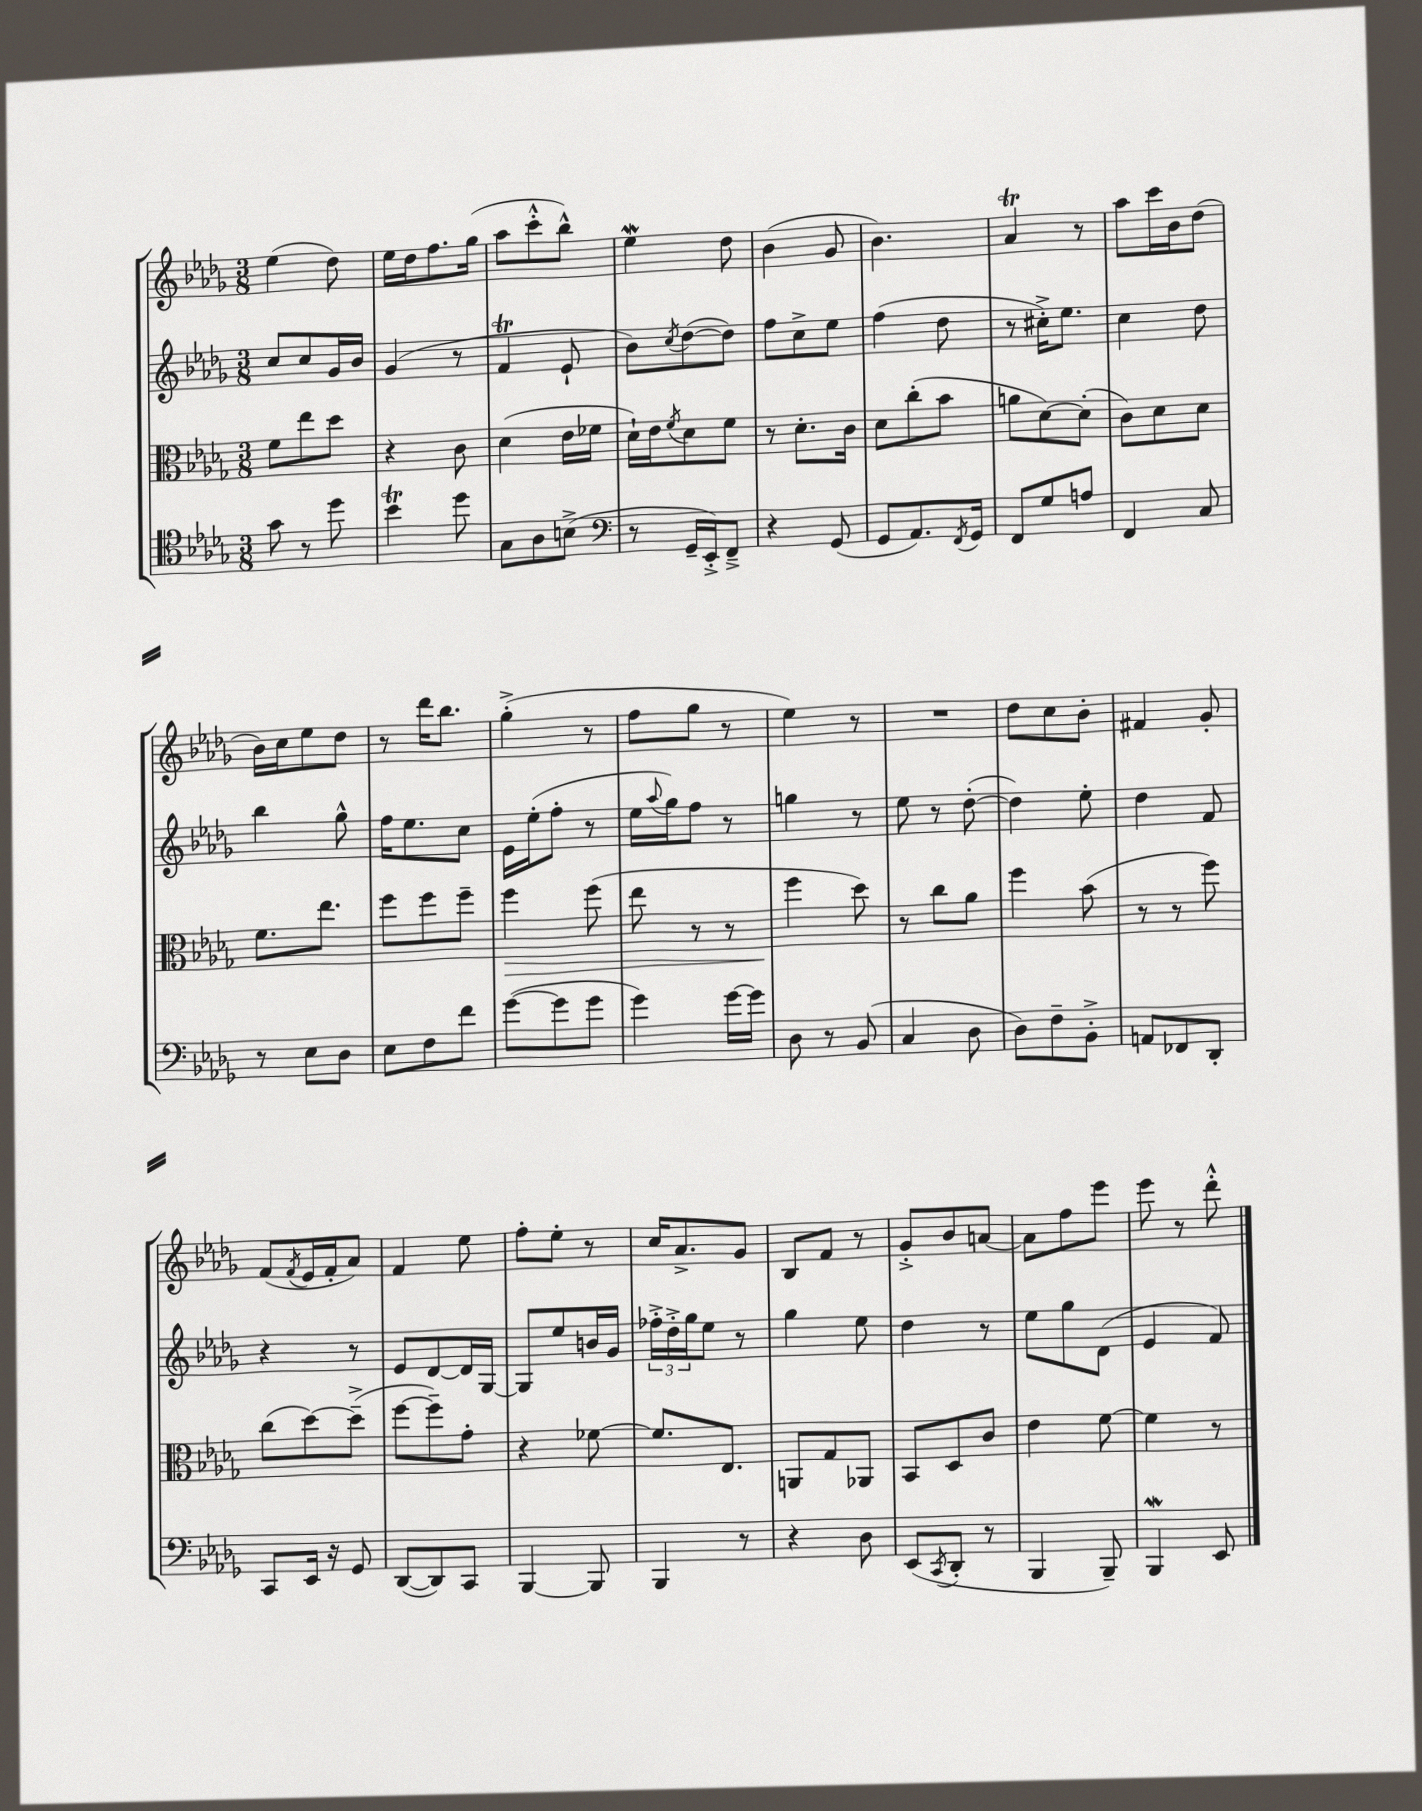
<<
\new StaffGroup <<
\new Staff = "s0" {
    \clef treble \key des \major \numericTimeSignature \time 3/8
    ees''4( des''8) |
    ees''16 des''16 f''8. ges''16( |
    aes''8 c'''8-.-^ bes''8-^) |
    ees''4\mordent des''8 |
    bes'4( ges'8 |
    bes'4.) |
    aes'4\trill r8 |
    aes''8 c'''16 bes'16 des''8( |
    bes'16) c''16 ees''8 des''8 |
    r8 des'''16 bes''8. |
    ges''4-.->( r8 |
    f''8 ges''8 r8 |
    ees''4) r8 |
    R4. |
    des''8 c''8 bes'8-. |
    fis'4 ges'8-. |
    f'8( \acciaccatura { f'8 } ees'16 f'16-. aes'8) |
    f'4 ees''8 |
    f''8-. ees''8-. r8 |
    c''16 aes'8.-> ges'8 |
    bes8 f'8 r8 |
    ges'8-.-> bes'8 a'8~ |
    a'8 f''8 ees'''8 |
    ees'''8 r8 des'''8-.-^ \bar "|." |
}
\new Staff = "s1" {
    \clef treble \key des \major \numericTimeSignature \time 3/8
    c''8 c''8 ges'16 bes'16 |
    ges'4( r8 |
    f'4\trill ees'8-! |
    bes'8) \acciaccatura { c''8 } des''8~( des''8) |
    f''8 c''8-> ees''8 |
    f''4( des''8 |
    r8 cis''16-.->) ees''8. |
    c''4 des''8 |
    bes''4 ges''8-^ |
    f''16 ees''8. c''8 |
    ees'16 ees''16-.( f''8-. r8 |
    ees''16 \appoggiatura { aes''8 } ges''16) f''8 r8 |
    g''4 r8 |
    ees''8 r8 des''8~-.( |
    des''4) ees''8-. |
    des''4 f'8 |
    r4 r8 |
    ees'8 des'8~ des'16 ges16~ |
    ges8 ees''8 b'16 ges'16 |
    \tuplet 3/2 { fes''16-.-> des''16-.-> ges''16 } ees''8 r8 |
    ges''4 ees''8 |
    des''4 r8 |
    ees''8 ges''8 des'8( |
    ees'4 f'8) \bar "|." |
}
\new Staff = "s2" {
    \clef alto \key des \major \numericTimeSignature \time 3/8
    f'8 ees''8 des''8 |
    r4 c'8 |
    des'4( ees'16 fes'16 |
    des'16-!) ees'16 \acciaccatura { f'8 } des'8 f'8 |
    r8 des'8.-. c'16 |
    des'8 c''8-.( bes'8 |
    a'8 des'8~) des'8-.( |
    c'8) des'8 des'8 |
    f'8. ees''8. |
    f''8 f''8 f''8-- |
    f''4\> f''8( |
    ees''8 r8 r8 |
    f''4\! des''8) |
    r8 c''8 aes'8 |
    f''4 bes'8( |
    r8 r8 f''8) |
    c''8( des''8~) des''8--->( |
    f''8~ f''8--) ges'8-. |
    r4 fes'8~ |
    fes'8. ees8. |
    a,8 ges8 aes,8 |
    bes,8 des8 c'8 |
    ees'4 f'8~ |
    f'4 r8 \bar "|." |
}
\new Staff = "s3" {
    \clef tenor \key des \major \numericTimeSignature \time 3/8
    ges'8 r8 des''8 |
    bes'4\trill des''8 |
    ges8 aes8 b8->( |
    \clef bass r8 ges,16-- ees,16-.->) f,8---> |
    r4 ges,8( |
    ges,8 aes,8.) \acciaccatura { f,8 } ges,16 |
    f,8 ges8 a8 |
    f,4 c8 |
    r8 ees8 des8 |
    ees8 f8 f'8 |
    ges'8~( ges'8 ges'8 |
    ges'4) ges'16~ ges'16 |
    des8 r8 bes,8( |
    c4 des8 |
    des8) f8-- bes,8-.-> |
    a,8 fes,8 des,8-. |
    c,8 ees,16 r16 ges,8 |
    des,8~( des,8) c,8 |
    bes,,4~ bes,,8 |
    bes,,4 r8 |
    r4 des8 |
    ees,8( \acciaccatura { c,8 } des,8-. r8 |
    bes,,4 bes,,8--) |
    bes,,4\mordent ees,8 \bar "|." |
}
>>
>>
\layout { \context { \Score \remove "Bar_number_engraver" } }
